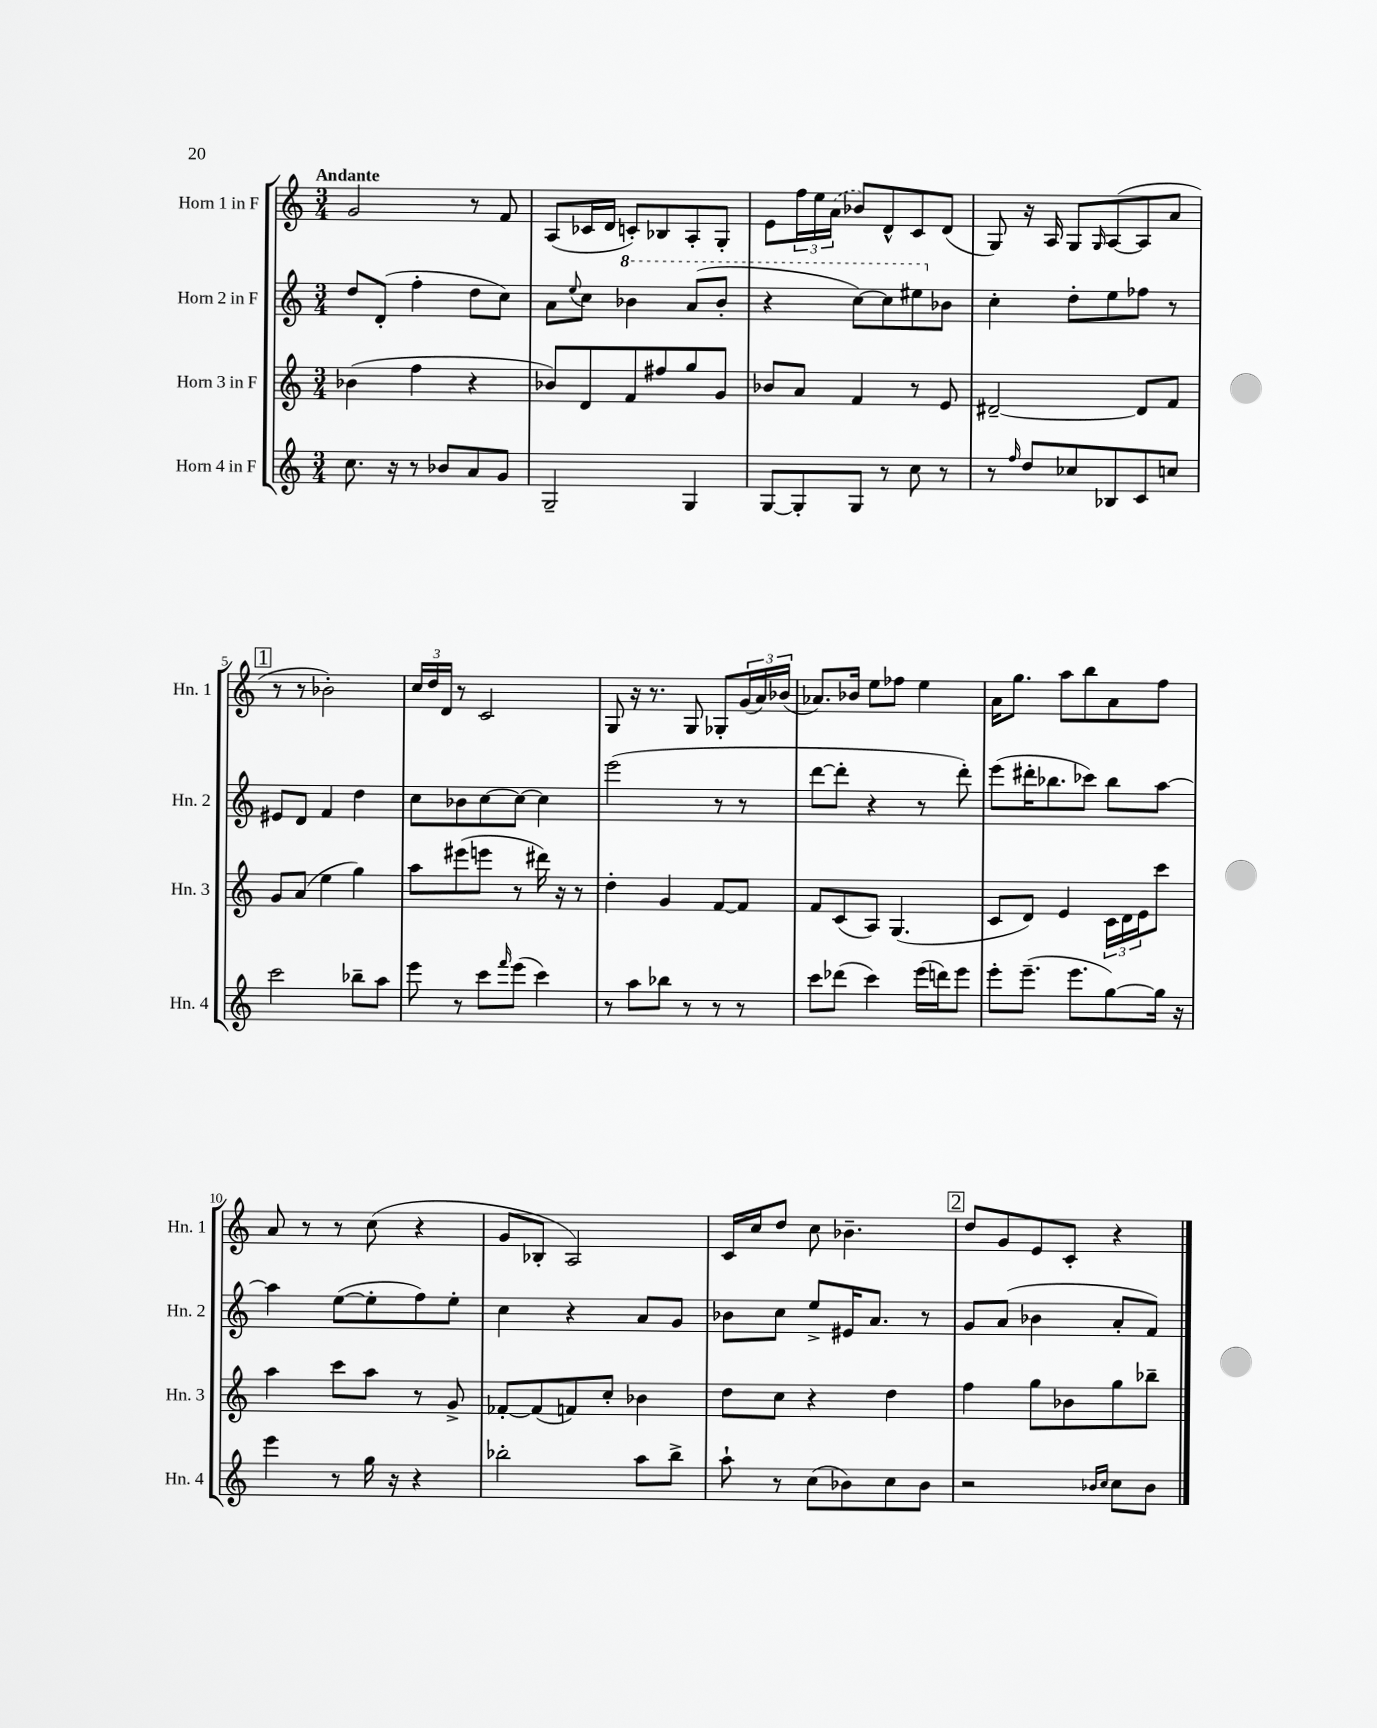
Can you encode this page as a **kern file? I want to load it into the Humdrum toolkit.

**kern	**kern	**kern	**kern
*staff4	*staff3	*staff2	*staff1
*clefG2	*clefG2	*clefG2	*clefG2
*k[]	*k[]	*k[]	*k[]
*M3/4	*M3/4	*M3/4	*M3/4
8.cc	(4b-	8dd	2g
.	.	(8d'	.
16r	.	.	.
8r	4ff	4ff'	.
8b-	.	.	.
8a	4r	8dd	8r
8g	.	8cc)	8f
=	=	=	=
2G~	8b-)	8a	(8A
.	.	8qqee	.
.	8d	8cc	16c-
.	.	.	16d
.	8f	4bb-	8c')
.	8ff#	.	8B-
4G	8gg	(8aa	8A'
.	8g	8bb-'	8G'
=	=	=	=
[8G	8b-	4r	8e
8G']	8a	.	24ff
.	.	.	24ee
.	.	.	(24a
8G	4f	[8ccc)	8b-)
8r	.	8ccc]	8d^^
8cc	8r	8eee#	8c
8r	8e	8b-	(8d
=	=	=	=
8r	[2d#~	4cc'	8G)
16qqff	.	.	.
8dd	.	.	16r
.	.	.	16A
8cc-	.	8dd'	8G
.	.	.	16qqG
8B-	.	8ee	([8A
8c	8d#]	8ff-	8A]
8cc	8f	8r	8a
=	=	=	=
2ccc	8g	8e#	8r
.	(8a	8d	8r
.	4ee	4f	2b-')
8bb-~	4gg)	4dd	.
8aa	.	.	.
=	=	=	=
8eee	8aa	8cc	24cc
.	.	.	24dd
.	.	.	24d
8r	(8eee#	8b-	8r
8ccc	8eee	[8cc	2c
16qqfff	.	.	.
(8eee	8r	8cc_	.
4ccc)	16ddd#)	4cc]	.
.	16r	.	.
.	8r	.	.
=	=	=	=
8r	4dd'	(2eee	8G
8aa	.	.	16r
.	.	.	8.r
8bb-	4g	.	.
8r	.	.	8G
8r	[8f	8r	8G-'
8r	8f]	8r	(24g
.	.	.	24a)
.	.	.	(24b-
=	=	=	=
8ccc	8f	[8ddd	8.a-)
(8ddd-	(8c	8ddd']	.
.	.	.	16b-
4ccc)	8A)	4r	8ee
.	(4.G	.	8ff-
(16eee	.	8r	4ee
16ddd)	.	.	.
8eee	.	8ddd')	.
=	=	=	=
8eee'	8c	(8eee	16a
.	.	.	8.gg
(8.eee~	8d)	16ddd#'	.
.	.	8.bb-	.
.	4e	.	8aa
8.eee	.	.	.
.	.	8ccc-)	8bb
[8gg)	24c	8bb-	8a
.	24d	.	.
.	24e	.	.
16gg]	8ccc	[8aa	8ff
16r	.	.	.
=	=	=	=
4eee	4aa	4aa]	8a
.	.	.	8r
8r	8ccc	([8ee	8r
16gg	8aa	8ee']	(8cc
16r	.	.	.
4r	8r	8ff)	4r
.	8g^	8ee'	.
=	=	=	=
2bb-'	[8f-'	4cc	8g
.	(8f-]	.	8B-'
.	8f)	4r	2A)
.	8cc'	.	.
8aa	4b-	8a	.
8bb-^	.	8g	.
=	=	=	=
8aa`	8dd	8b-	16c
.	.	.	16cc
8r	8cc	8cc	8dd
(8cc	4r	8ee^	8cc
8b-)	.	16e#	4.b-~
.	.	8.a	.
8cc	4dd	.	.
8b-	.	8r	.
=	=	=	=
2r	4ff	8g	8dd
.	.	(8a	8g
.	8gg	4b-	8e
.	8b-	.	8c'
16qqb-	.	.	.
16qqcc	.	.	.
8cc	8gg	8a'	4r
8b-	8bb-~	8f)	.
==	==	==	==
*-	*-	*-	*-
